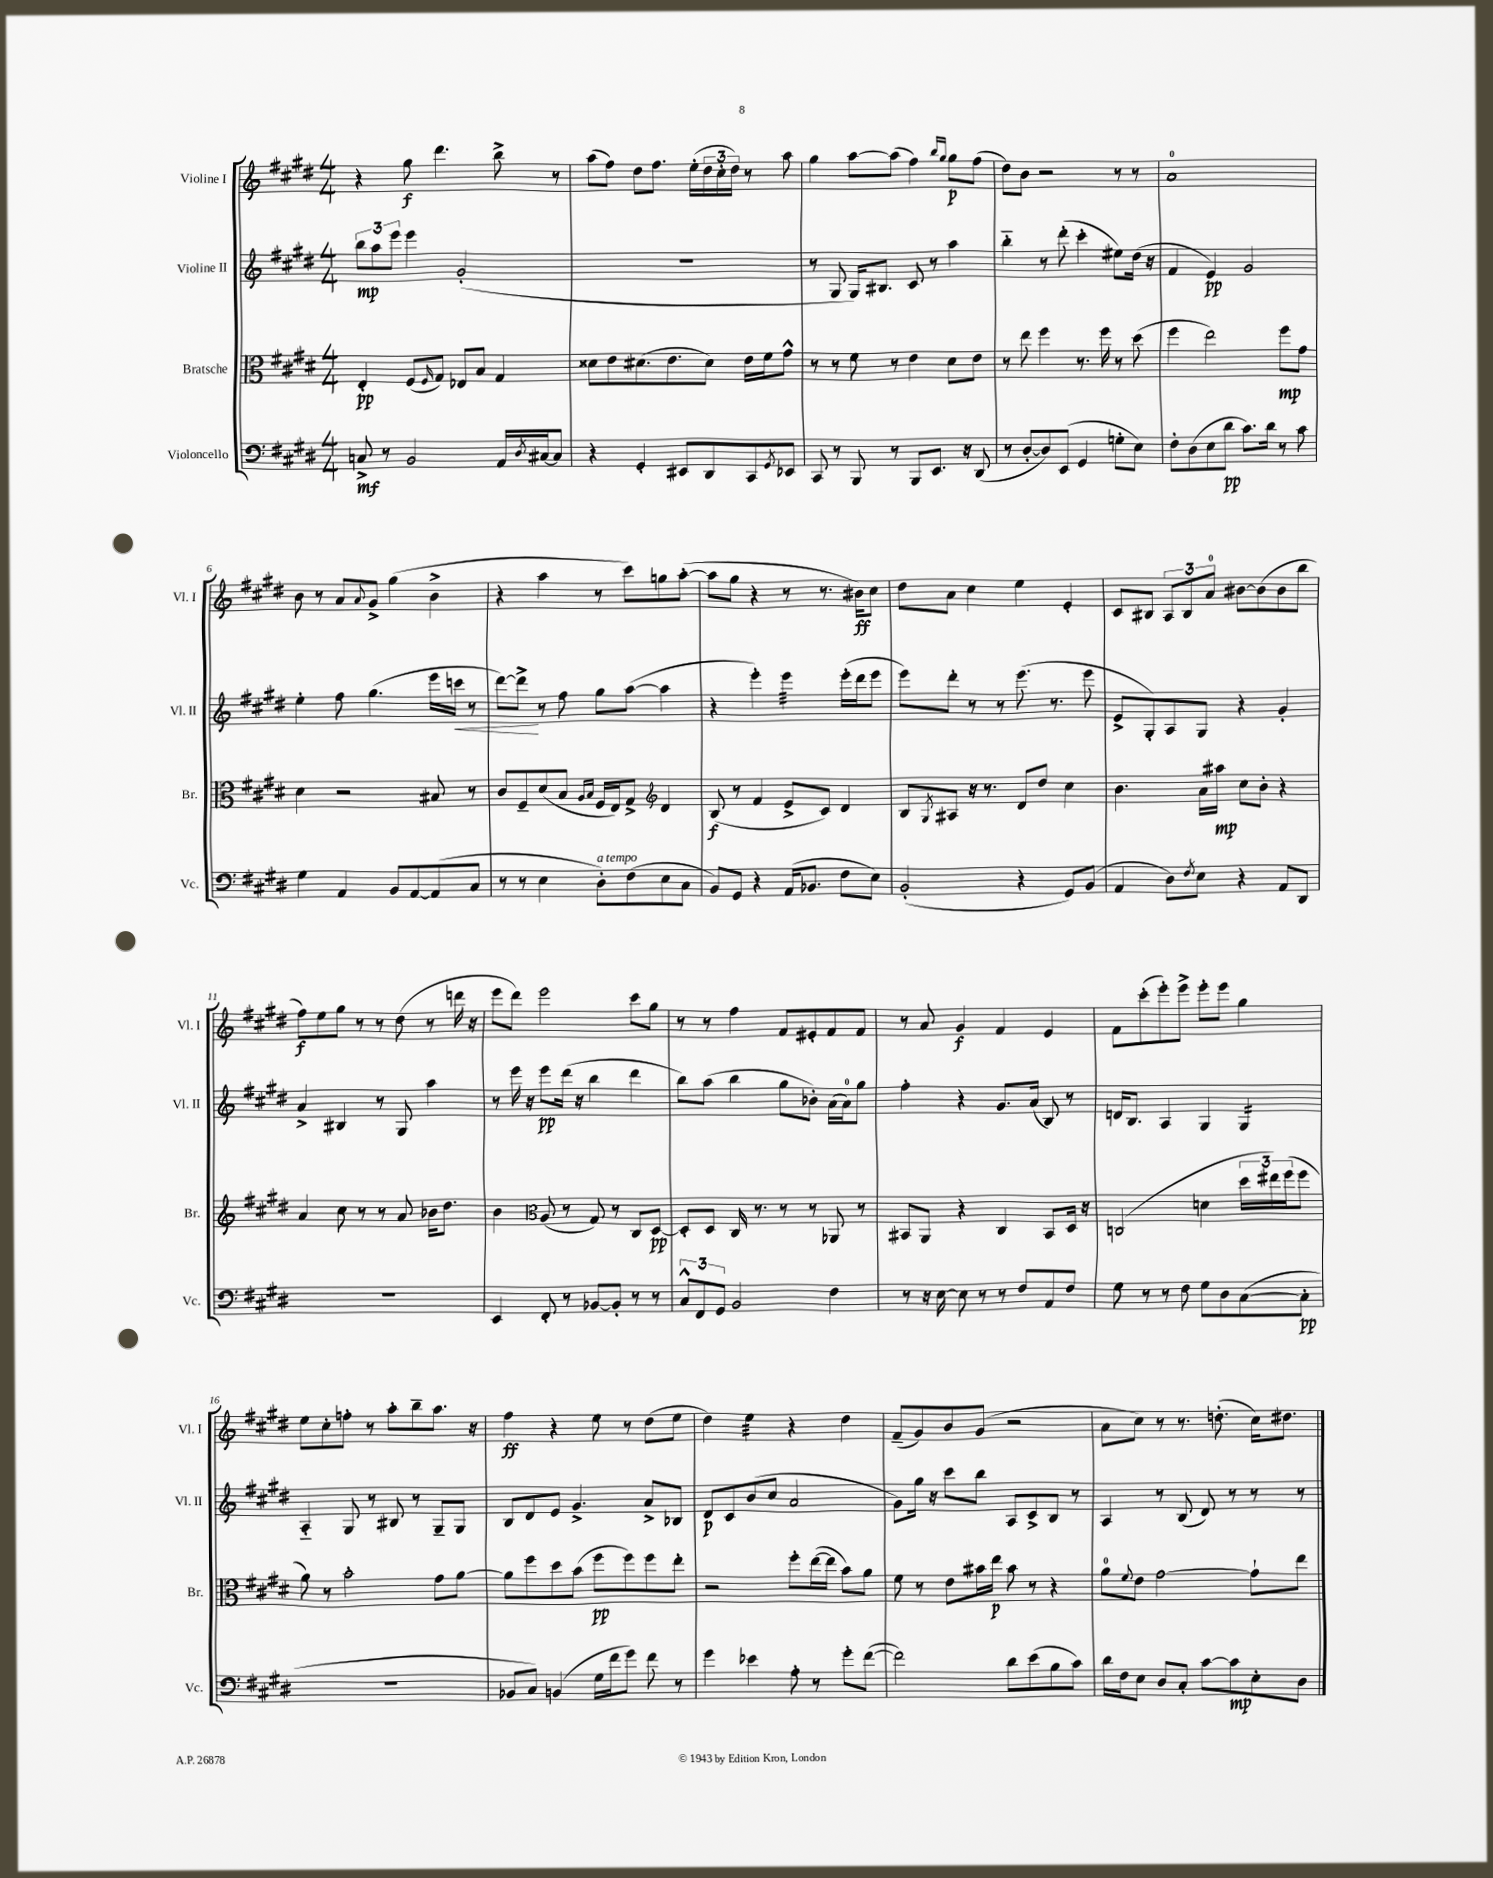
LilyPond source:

<<
\new StaffGroup <<
\new Staff = "s0" \with { instrumentName = "Violine I" shortInstrumentName = "Vl. I" } {
    \clef treble \key e \major \numericTimeSignature \time 4/4
    r4 gis''8\f dis'''4. b''8-> r8 |
    a''8( fis''8) dis''8 fis''8. e''16-.( \tuplet 3/2 { dis''16 cis''16-. dis''16) } r8 a''8 |
    gis''4 a''8~ a''8( fis''4) \grace { b''16 gis''16 } gis''8\p fis''8( |
    dis''8) b'8 r2 r8 r8 |
    a'1-0 |
    b'8 r8 a'8 \appoggiatura { a'8 } gis'8-> gis''4( b'4-> |
    r4 a''4 r8 cis'''8) g''8 a''8~-.( |
    a''8 gis''8 r4 r8 r8. bis'16\ff) cis''8 |
    dis''8 a'8 cis''4 e''4 e'4-. |
    cis'8 bis8 \tuplet 3/2 { a8 bis8 a'8-0 } bis'8~ bis'8( bis'8 b''8 |
    fis''8\f) e''8 gis''8 r8 r8 dis''8( r8 d'''16 r16 |
    e'''8 dis'''8) e'''2 cis'''8 gis''8 |
    r8 r8 fis''4 fis'8 eis'8-. fis'8 fis'8 |
    r8 a'8 gis'4\f fis'4 e'4 |
    fis'8 cis'''8-.( e'''8-.) e'''8-> e'''8-. e'''8 gis''4 |
    e''8 cis''8-. f''8-. r8 a''8-. b''8-- a''8. r16 |
    fis''4\ff r4 e''8 r8 dis''8( e''8 |
    dis''4) e''4:32 r4 dis''4 |
    fis'8--( gis'8) b'8 gis'8( r2 |
    a'8 cis''8) r8 r8. d''8.-.( cis''16) dis''8. \bar "|." |
}
\new Staff = "s1" \with { instrumentName = "Violine II" shortInstrumentName = "Vl. II" } {
    \clef treble \key e \major \numericTimeSignature \time 4/4
    \tuplet 3/2 { b''8\mp a''8 e'''8 } e'''4 gis'2-.( |
    r1 |
    r8 gis8 gis16) bis8. cis'8 r8 a''4 |
    b''4-_ r8 dis'''8-.( cis'''4-. eis''8) dis''16( r16 |
    fis'4 e'4\pp) gis'2 |
    e''4-. fis''8 gis''4.( e'''16 c'''16\< r8 |
    dis'''8~) dis'''8->\! r8 fis''8 gis''8 a''8~( a''4 |
    r4 e'''4-.) e'''4:32 e'''16-.( dis'''16 e'''8 |
    e'''8) dis'''8-. r8 r8 e'''8.( r8. e'''8 |
    e'8-> gis8-.) a8 gis8 r4 gis'4-. |
    a'4-> bis4 r8 gis8 a''4 |
    r8 e'''16 r16 e'''8\pp dis'''16( r16 b''4 dis'''4 |
    b''8) a''8( b''4 gis''8 bes'8-.) a'16( a'16-0) gis''8 |
    fis''4-. r4 gis'8. a'16( b8) r8 |
    d'16 b8. a4 gis4 gis4:16 |
    a4-_ gis8 r8 bis8 r8 gis8-- gis8 |
    b8 dis'8 e'8 gis'4.-> a'8-> bes8 |
    dis'8\p cis'8 b'8( cis''8 a'2 |
    gis'8) gis''16 r16 cis'''8 b''8 a8 cis'8-> b8 r8 |
    a4 r8 b8( dis'8) r8 r8 r8 \bar "|." |
}
\new Staff = "s2" \with { instrumentName = "Bratsche" shortInstrumentName = "Br." } {
    \clef alto \key e \major \numericTimeSignature \time 4/4
    e4-.\pp fis8( \grace { fis16 } gis8) ees8 b8 gis4 |
    disis'8 e'8 dis'8.( e'8. dis'8) e'16 fis'16 gis'8-^ |
    r8 r8 fis'8 r8 e'4 dis'8 e'8 |
    r8 e''8 fis''4 r8. fis''16 r8 dis''8( |
    fis''4 e''2) fis''8\mp gis'8 |
    dis'4 r2 bis8 r8 |
    cis'8 fis8-- dis'8( b8 \grace { a16 b16 } fis16 e16) gis8-> \clef treble dis'4 |
    b8\f( r8 fis'4 e'8-> cis'8) dis'4 |
    b8 \acciaccatura { gis8 } ais8 r16 r8. dis'8 dis''8 cis''4 |
    b'4. a'16 ais''16\mp cis''8 b'8-. r4 |
    a'4 cis''8 r8 r8 a'8 bes'16 dis''8. |
    b'4 \clef alto a8( r8 gis8) r8 cis8 dis8~\pp |
    dis8-. dis8 cis16 r8. r8 r8 aes,8 r8 |
    bis,8 a,8 r4 cis4 bis,8 dis16 r16 |
    c2( d'4 \tuplet 3/2 { dis''16 eis''16) fis''16( } fis''8 |
    a'8) r8 b'2-. gis'8 a'8~ |
    a'8 fis''8 dis''8 b'8( fis''8\pp fis''8) fis''8 e''8-. |
    r2 fis''8-. e''16~( e''16 b'8) a'8 |
    fis'8 r8 e'8 bis'16 e''16\p bis'8 r8 r4 |
    a'8-0 \appoggiatura { fis'8 } e'8 gis'2~ gis'8-! e''8 \bar "|." |
}
\new Staff = "s3" \with { instrumentName = "Violoncello" shortInstrumentName = "Vc." } {
    \clef bass \key e \major \numericTimeSignature \time 4/4
    c8->\mf r8 b,2 a,16 \acciaccatura { dis8 } cis16~ cis8 |
    r4 gis,4-. eis,8 dis,8 cis,8 \acciaccatura { gis,8 } ees,8 |
    cis,8 r8 b,,8 r8 b,,8 e,8. r16 dis,8( |
    r8 dis8~-. dis8) e,8( gis,4 g8-. e8) |
    fis8-. dis8( e8 dis'8\pp cis'8.) dis'16 r8 cis'8 |
    gis4 a,4 b,8 a,8~ a,8( cis8 |
    r8 r8 e4 dis8-.^\markup { \italic "a tempo" }) fis8( e8 cis8 |
    b,8) gis,8 r4 a,16( bes,8. fis8 e8) |
    b,2-.( r4 gis,8) b,8( |
    a,4 dis8) \acciaccatura { fis8 } e8 r4 a,8 dis,8 |
    R1 |
    e,4 fis,8-. r8 bes,8~ bes,8-. r8 r8 |
    \tuplet 3/2 { cis8-^ fis,8 gis,8 } b,2 fis4 |
    r8 r16 e16~ e8 r8 r8 fis8 a,8 fis8 |
    gis8 r8 r8 fis8 gis8 dis8 cis8~( cis8-.\pp |
    R1 |
    bes,8 cis8) b,4( gis16 fis'16 gis'8) fis'8 r8 |
    gis'4 ees'4 a8-. r8 gis'8-. fis'8~( |
    fis'2) dis'8 e'8( b8 cis'8) |
    dis'16 fis16 e8 dis8 cis8-. cis'8~ cis'8\mp e8-. dis8 \bar "|." |
}
>>
>>
